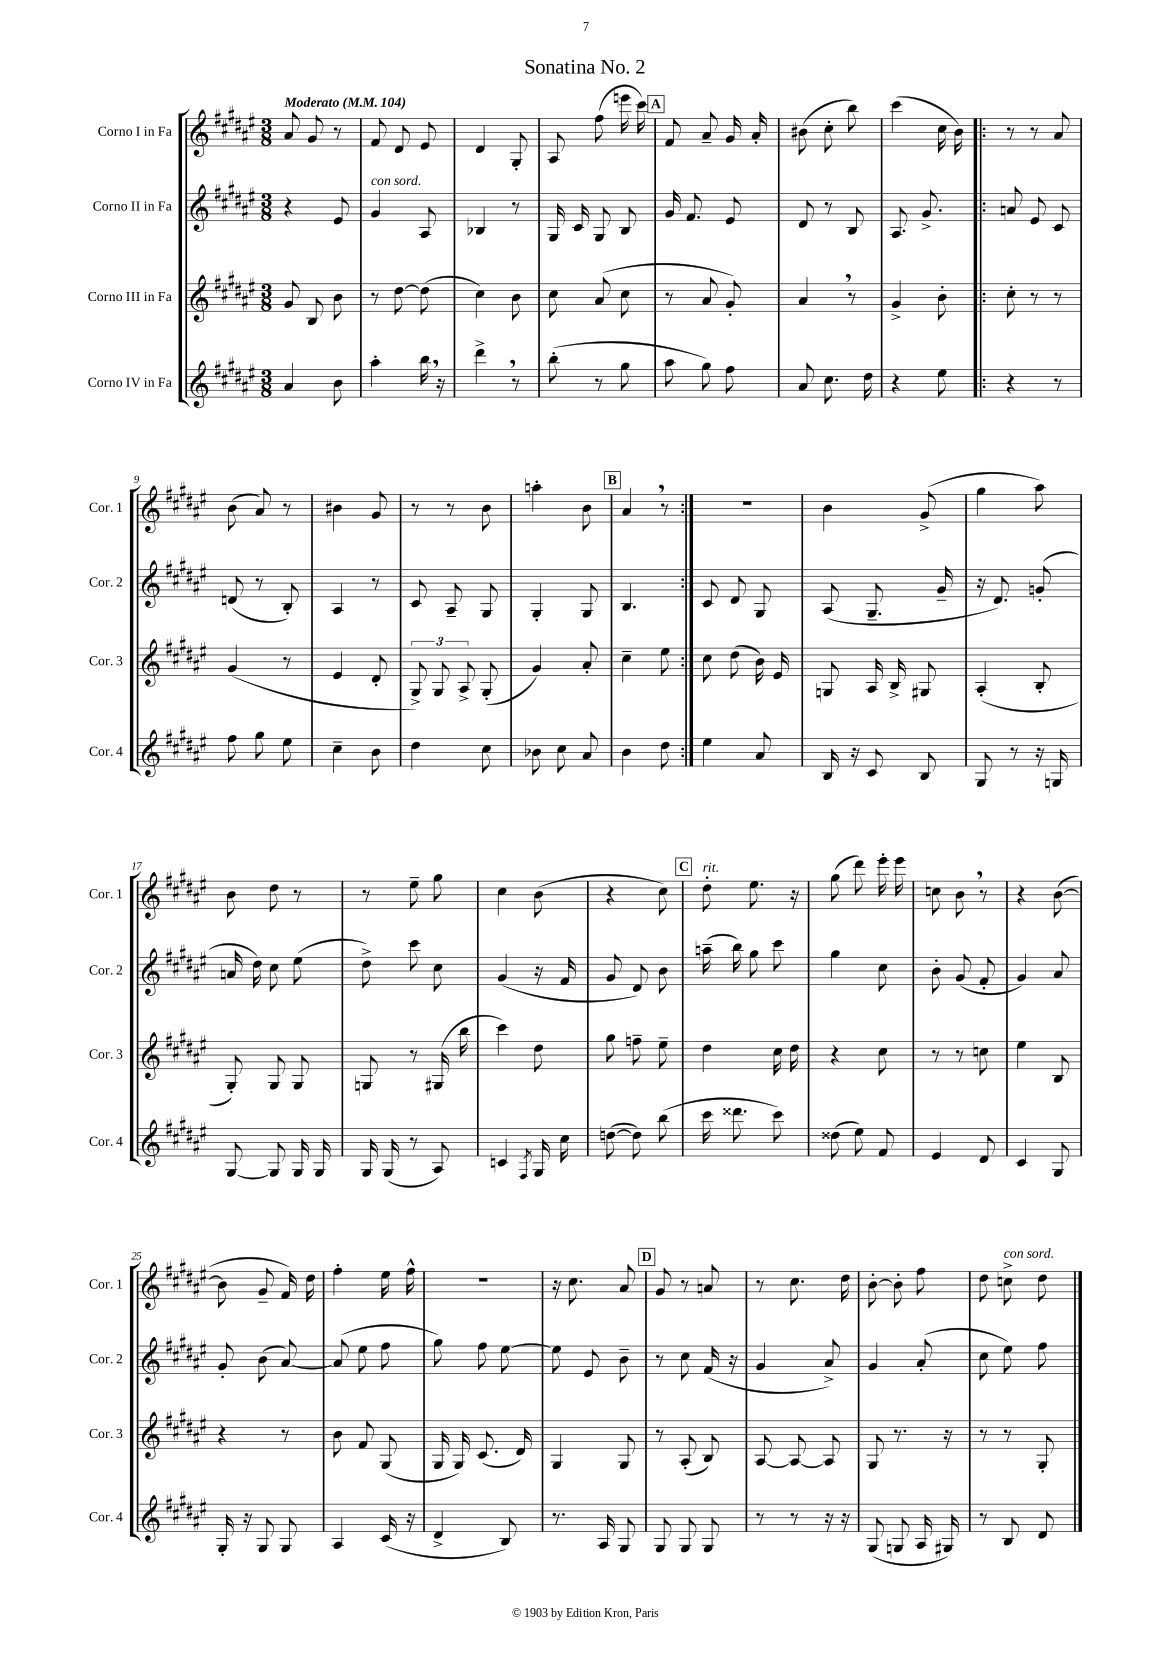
\header { title = "Sonatina No. 2" }
<<
\new StaffGroup <<
\new Staff = "s0" \with { instrumentName = "Corno I in Fa" shortInstrumentName = "Cor. 1" } {
    \clef treble \key fis \major \numericTimeSignature \time 3/8 \tempo "Moderato" 4 = 104
    \autoBeamOff ais'8 gis'8 r8 |
    fis'8 dis'8 eis'8 |
    dis'4 gis8-. |
    ais8 fis''8( e'''16 cis'''16) |
    \mark \markup { \box "A" } fis'8 ais'8-- gis'16 ais'16-. |
    bis'8( cis''8-. b''8) |
    cis'''4( cis''16 b'16) |
    \repeat volta 2 { r8 r8 ais'8 |
    b'8( ais'8) r8 |
    bis'4 gis'8 |
    r8 r8 b'8 |
    a''4-. b'8 |
    \mark \markup { \box "B" } ais'4 \breathe r8 | }
    R4. |
    b'4 gis'8->( |
    gis''4 ais''8) |
    b'8 dis''8 r8 |
    r8 eis''8-- gis''8 |
    cis''4 b'8( |
    r4 cis''8) |
    \mark \markup { \box "C" } dis''8-.^\markup { \italic "rit." } eis''8. r16 |
    gis''8( dis'''8) eis'''16-. eis'''16 |
    c''8 b'8 \breathe r8 |
    r4 b'8~( |
    b'8 gis'8-- fis'16) dis''16 |
    fis''4-. eis''16 fis''16-^ |
    R4. |
    r16 cis''8. ais'8 |
    \mark \markup { \box "D" } gis'8 r8 a'8 |
    r8 cis''8. dis''16 |
    b'8~-. b'8-. fis''8 |
    dis''8 c''8->^\markup { \italic "con sord." } dis''8 \bar "|." |
}
\new Staff = "s1" \with { instrumentName = "Corno II in Fa" shortInstrumentName = "Cor. 2" } {
    \clef treble \key fis \major \numericTimeSignature \time 3/8
    \autoBeamOff r4 eis'8 |
    gis'4^\markup { \italic "con sord." } ais8 |
    bes4 r8 |
    gis16 cis'16 gis8 b8 |
    \mark \markup { \box "A" } gis'16 fis'8. eis'8 |
    dis'8 r8 b8 |
    ais8. gis'8.-> |
    \repeat volta 2 { a'8 eis'8 cis'8 |
    d'8( r8 b8-.) |
    ais4 r8 |
    cis'8 ais8-- gis8 |
    gis4-. gis8 |
    \mark \markup { \box "B" } b4. | }
    cis'8 dis'8 gis8 |
    ais8( gis8.-- gis'16-- |
    r16 dis'8.) g'8-.( |
    a'16 dis''16) cis''8 eis''8( |
    dis''8->) cis'''8 cis''8 |
    gis'4( r16 fis'16 |
    gis'8 dis'8) b'8 |
    \mark \markup { \box "C" } a''16--( b''16) gis''8 cis'''8 |
    gis''4 cis''8 |
    b'8-. gis'8( fis'8-. |
    gis'4) ais'8 |
    gis'8-. b'8( ais'8~) |
    ais'8( eis''8 fis''8 |
    gis''8) fis''8 eis''8~ |
    eis''8 eis'8 b'8-- |
    \mark \markup { \box "D" } r8 cis''8 fis'16( r16 |
    gis'4 ais'8->) |
    gis'4 ais'8-.( |
    cis''8 eis''8) fis''8 \bar "|." |
}
\new Staff = "s2" \with { instrumentName = "Corno III in Fa" shortInstrumentName = "Cor. 3" } {
    \clef treble \key fis \major \numericTimeSignature \time 3/8
    \autoBeamOff gis'8 b8 b'8 |
    r8 dis''8~ dis''8( |
    cis''4) b'8 |
    cis''8 ais'8( cis''8 |
    \mark \markup { \box "A" } r8 ais'8 gis'8-.) |
    ais'4 \breathe r8 |
    gis'4-> b'8-. |
    \repeat volta 2 { cis''8-. r8 r8 |
    gis'4( r8 |
    eis'4 dis'8-. |
    \tuplet 3/2 { gis8->) gis8 ais8-> } gis8-.( |
    gis'4) ais'8-. |
    \mark \markup { \box "B" } cis''4-- eis''8 | }
    cis''8 dis''8( b'16) eis'16 |
    g8 ais16 b16-> gis8 |
    ais4-.( b8-. |
    gis8-.) gis8 gis8 |
    g8 r8 gis16( b''16 |
    cis'''4) dis''8 |
    gis''8 f''8-- eis''8-- |
    \mark \markup { \box "C" } dis''4 cis''16 dis''16 |
    r4 cis''8 |
    r8 r8 c''8 |
    eis''4 b8 |
    r4 r8 |
    b'8 fis'8 gis8( |
    gis16 gis16) cis'8.( dis'16) |
    gis4 gis8 |
    \mark \markup { \box "D" } r8 ais8-.( b8) |
    ais8~ ais8~ ais8 |
    gis8 r8. r16 |
    r8 r8 gis8-. \bar "|." |
}
\new Staff = "s3" \with { instrumentName = "Corno IV in Fa" shortInstrumentName = "Cor. 4" } {
    \clef treble \key fis \major \numericTimeSignature \time 3/8
    \autoBeamOff ais'4 b'8 |
    ais''4-. b''16 \breathe r16 |
    dis'''4-> \breathe r8 |
    b''8-.( r8 gis''8 |
    \mark \markup { \box "A" } ais''8 gis''8) fis''8 |
    ais'8 cis''8. dis''16 |
    r4 eis''8 |
    \repeat volta 2 { r4 r8 |
    fis''8 gis''8 eis''8 |
    cis''4-- b'8 |
    dis''4 cis''8 |
    bes'8 cis''8 ais'8 |
    \mark \markup { \box "B" } b'4 dis''8 | }
    eis''4 ais'8 |
    b16 r16 cis'8 b8 |
    gis8 r8 r16 g16 |
    gis8~ gis8 gis16 gis16 |
    gis16 gis16( r8 ais8) |
    c'4 \acciaccatura { fis8 } gis16 cis''16 |
    d''8~( d''8) b''8( |
    \mark \markup { \box "C" } cis'''16 disis'''8. cis'''8) |
    disis''8( eis''8) fis'8 |
    eis'4 dis'8 |
    cis'4 gis8 |
    gis16-. r16 gis8 gis8 |
    ais4 cis'16( r16 |
    dis'4-> b8) |
    r8. ais16 gis8 |
    \mark \markup { \box "D" } gis8 gis8 gis8 |
    r8 r8 r16 r16 |
    gis8( g8 ais16 gis16) |
    r8 b8 dis'8 \bar "|." |
}
>>
>>
